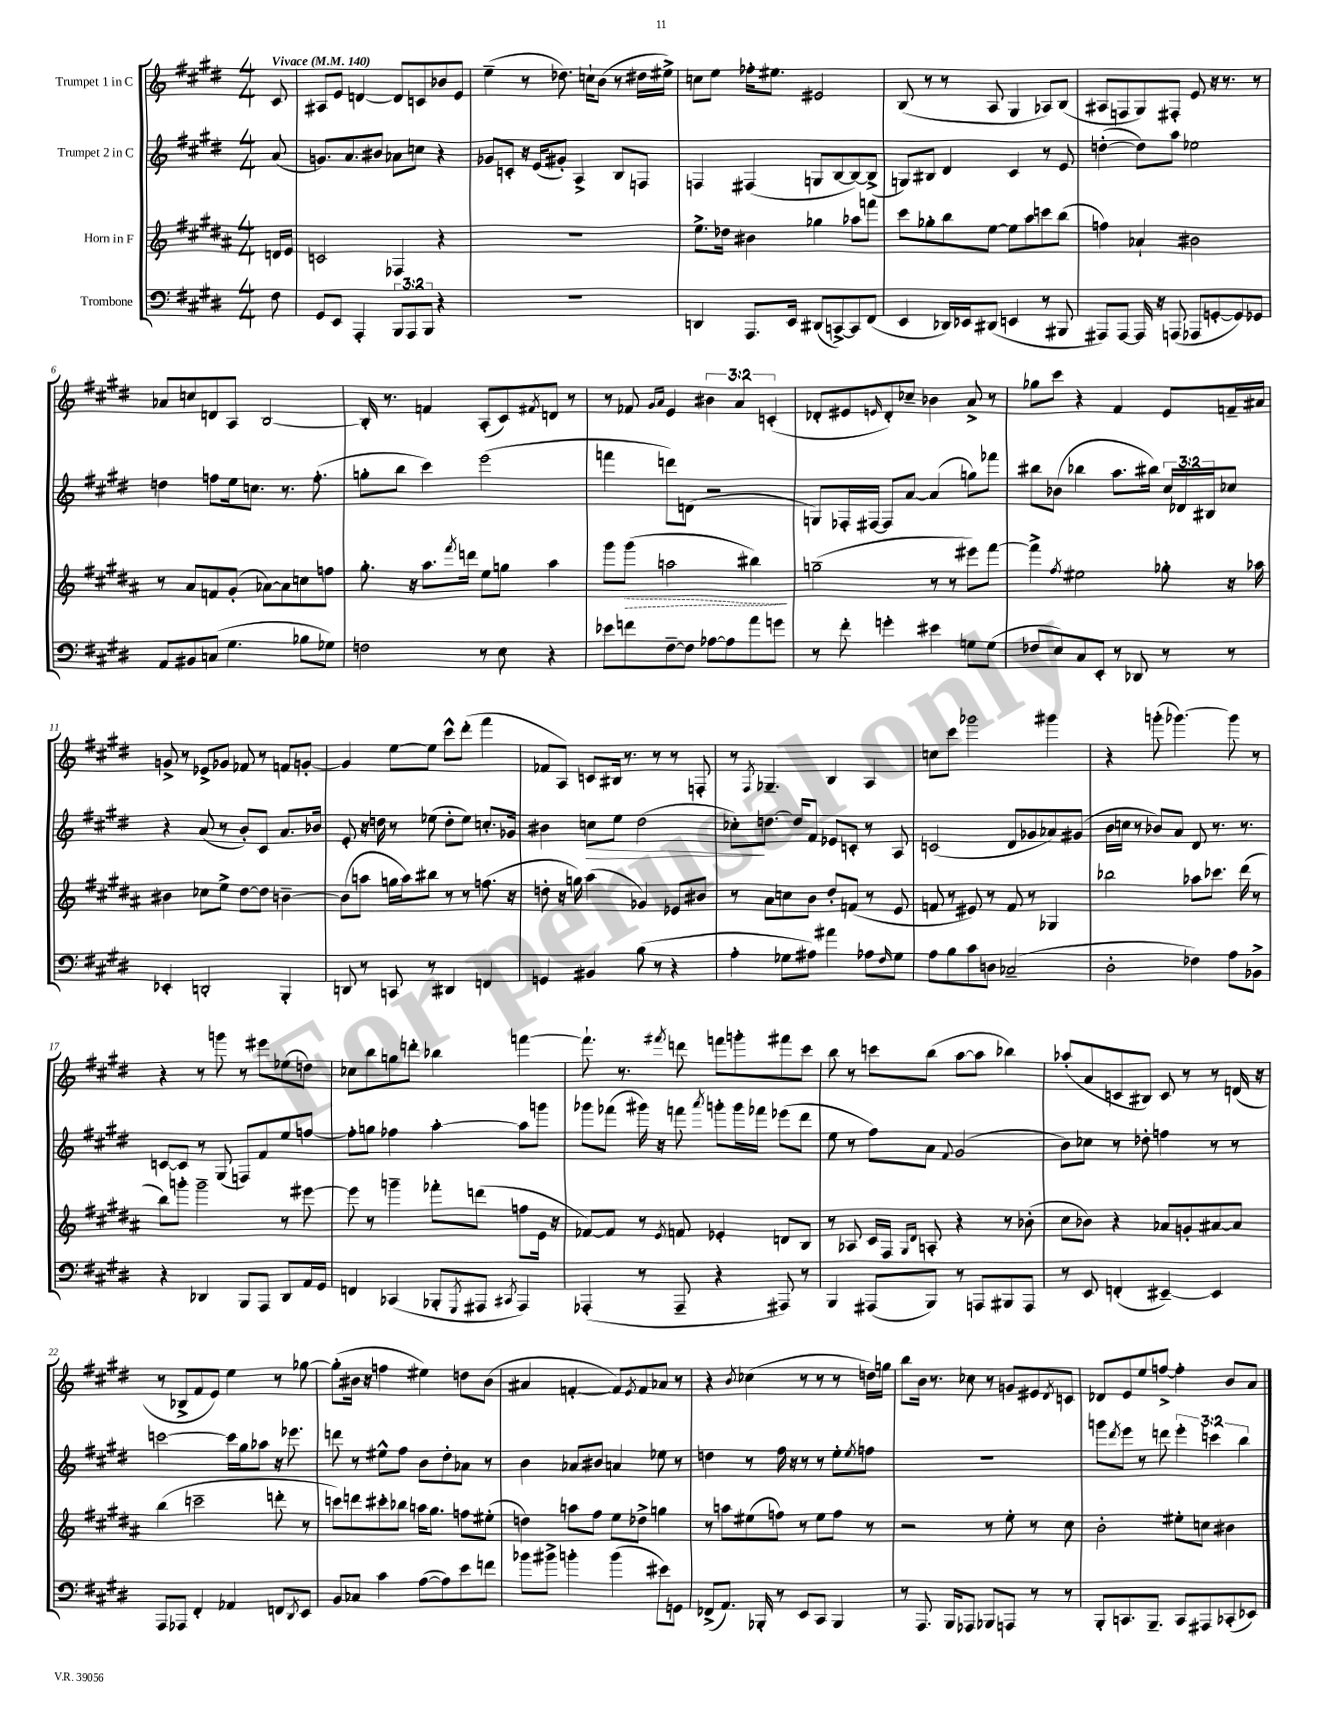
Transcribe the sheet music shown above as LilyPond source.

<<
\new StaffGroup <<
\new Staff = "s0" \with { instrumentName = "Trumpet 1 in C" } {
    \clef treble \key e \major \numericTimeSignature \time 4/4 \override Staff.TupletNumber.text = #tuplet-number::calc-fraction-text \partial 8 \tempo "Vivace" 4 = 140
    cis'8 |
    ais8 e'8 d'4~ d'8 c'8 bes'8 e'8 |
    e''4--( r8 des''8.) c''16-! b'8( r8 dis''16 eis''16->) |
    c''8 e''8 fes''16-. eis''8. eis'2 |
    b8( r8 r8 a8 gis4 aes8) b8( |
    ais8 f8 gis8) fis8-. e'8 r16 r8. r8 |
    aes'8 c''8 d'8 a8 b2~ |
    b16-. r8. f'4 a8-.( cis'8) \acciaccatura { fis'8 } d'8 r8 |
    r8 fes'8 \grace { gis'16 a'16 } e'4 \tuplet 3/2 { bis'4 a'4 c'4-.( } |
    des'8-. eis'8 \grace { e'16 } des'8-.) ces''8-- bes'4 a'8-> r8 |
    ges''8 cis'''8 r4 fis'4 e'8 f'16-- ais'16 |
    g'8-> r8 ees'8-> ges'8 fes'8 r8 f'8 g'8~-. |
    g'4 e''8~ e''8 cis'''8-^ dis'''8-.( fis'''4 |
    fes'8 a8) c'8 bis16 r8. r8 r8 f8-. |
    r8 \acciaccatura { fis8 } ges4.-- b4 a4 |
    c''8 cis'''8 ges'''2 gis'''4 |
    r4 g'''8-.( ges'''4.~) ges'''8 r8 |
    r4 r8 g'''8 r8 eis'''8 ees''8( d''8) |
    ces''8 b''8 g''8 d'''8-. bes''4 f'''4~ |
    f'''8.-! r8. \acciaccatura { fis'''8 } d'''8 f'''8 g'''8-. fis'''8 cis'''8 |
    b''8 r8 c'''8 b''8( a''8~ a''8 bes''4) |
    aes''8-.( a'8 c'8 bis8) c'8 r8 r8 d'16( r16 |
    r8 bes8-> fis'8 e'8) e''4 r8 ges''8~ |
    ges''8-.( bis'16 r16 f''4 eis''4) d''8 bis'8( |
    ais'4 f'4~-. f'8) \acciaccatura { e'8 } f'8 aes'8 r8 |
    r4 \acciaccatura { b'8 } ces''4( r8 r8 r8 d''16) g''16 |
    b''8 b'16 r8. ces''8 r8 g'8 eis'8 \acciaccatura { dis'8 } c'8 |
    des'8 e'8 e''8 f''8~-> f''4-. b'8 a'8 \bar "|." |
}
\new Staff = "s1" \with { instrumentName = "Trumpet 2 in C" } {
    \clef treble \key e \major \numericTimeSignature \time 4/4 \override Staff.TupletNumber.text = #tuplet-number::calc-fraction-text \partial 8
    a'8( |
    g'8.) a'8. bis'8 aes'8 c''8 r4 |
    ges'8 c'8-. r16 e'16( gis'8-.) a4-> b8 f8 |
    f4 fis4( g8 b8~ b8~) b8->( |
    g8) bis8 dis'4 cis'4 r8 e'8 |
    d''4~-.( d''8) a''8 ees''2 |
    d''4 f''8 e''16 c''8. r8. f''8.-.( |
    g''8-. b''8 cis'''4) e'''2( |
    f'''4 d'''8) d'8( r2 |
    g8) fes16-. fis16~ fis8 a'8~ a'4( g''8) fes'''8 |
    bis''8 bes'8( bes''4 a''8. bis''16) \tuplet 3/2 { cis''16 des'16 bis16 } ces''8 |
    r4 a'8( r8 b'8-.) cis'8 a'8. bes'16 |
    e'8-. r16 d''16 r8 ees''8( d''8-. ees''8) c''8.-. ges'16 |
    bis'4 c''8\> e''8 dis''2( |
    ces''8-.\!) d''8.~ d''16 fis'8 ees'8 c'8-. r8 a8 |
    c'2( dis'8 ges'8 aes'8) gis'8( |
    b'16 c''16 r8 bes'8) a'8 dis'8 r8. r8. |
    c'8~ c'8 r8 gis8( f8) fis'8 e''8 f''8~ |
    f''8-. g''8 fes''4 a''4~-. a''8 g'''8 |
    ges'''8 fes'''8( gis'''16) r16 f'''8 \acciaccatura { a'''8 } g'''8-. g'''16 fes'''16 ees'''8( dis'''8 |
    e''8 r8 fis''8) a'8 \appoggiatura { fis'8 } gis'2( |
    b'8) ces''8 r8 des''8-. f''4 r8 r8 |
    c'''2~ c'''16 gis''16 aes''8 r16 ees'''8. |
    d'''8 r8 eis''8-^ fis''8 b'8 dis''8-. aes'8 r8 |
    b'4 aes'8 bis'8 a'4 ees''8 r8 |
    d''4 r8 fis''16 r16 r8 r8 e''8-. \acciaccatura { e''8 } f''8 |
    R1 |
    g'''8 \acciaccatura { dis'''8 } e'''8 r8 d'''8 \tuplet 3/2 { e'''4-. c'''4 b''4 } \bar "|." |
}
\new Staff = "s2" \with { instrumentName = "Horn in F" } {
    \clef treble \key b \major \numericTimeSignature \time 4/4 \partial 8
    d'16 e'16 |
    c'2 fes4 r4 |
    R1 |
    e''8.-> des''16 bis'4 ges''4 aes''8 f'''8 |
    cis'''8 ges''8-. b''8 e''8~ e''8 ais''8 c'''8 b''8( |
    f''4) aes'4-! bis'2 |
    r8 ais'8 f'8 gis'8-.( aes'8~) aes'8 c''8 f''8 |
    gis''8.-. r16 ais''8. \acciaccatura { fis'''8 } d'''16 e''8 g''8 ais''4 |
    gis'''8 \once \override Hairpin.style = #'dashed-line gis'''8\>( a''2 bis''4\!) |
    g''2--( r8 r8 eis'''8) fis'''8~ |
    fis'''4-> \acciaccatura { fis''8 } eis''2 ges''8-. r16 aes''16 |
    bis'4 ces''8 e''8-> dis''8~ dis''8 b'4~-- |
    b'8( a''8 g''16 a''16) bis''8 r8 r8 f''8.( r16 |
    d''8-. r16 g''16) ais''4( ges'4) ees'8 bis'8 |
    r8 ais'8 c''8 b'8 dis''8-. f'8( r8 e'8 |
    f'8 r8 eis'8) r8 f'8 r8 ges4 |
    bes''2 aes''8 ces'''8. dis'''16( r8 |
    b''8) g'''8-. g'''2-- r8 eis'''8~ |
    eis'''8 r8 g'''4-- fes'''8-. d'''8( f''8 e'16 r16 |
    fes'8~) fes'8 r8 \acciaccatura { e'8 } f'8 ees'4-. d'8 b8 |
    r8 aes8 cis'16 fis16 \grace { gis16 dis'16 } a8-. r4 r8 bes'8-.( |
    cis''8 bes'8) r4 aes'8 g'8-. ais'8~ ais'8 |
    b''4( c'''2-- d'''8-. r8 |
    c'''8) d'''8 cis'''8-. bes''8 a''16 gis''8. f''8 eis''8-.( |
    d''4) a''8 fis''8 e''8 des''8-> g''4 |
    r8 a''8 eis''8( f''8) r8 eis''8 f''8 r8 |
    r2 r8 e''8-. r8 cis''8 |
    b'2-. eis''8-. c''8 bis'4 \bar "|." |
}
\new Staff = "s3" \with { instrumentName = "Trombone" } {
    \clef bass \key e \major \numericTimeSignature \time 4/4 \override Staff.TupletNumber.text = #tuplet-number::calc-fraction-text \partial 8
    fis8 |
    gis,8 e,8 a,,4-. \tuplet 3/2 { b,,8 a,,8 b,,8 } r4 |
    R1 |
    d,4 a,,8. e,16 dis,8( c,8~->) c,8 fis,8( |
    e,4 des,16) ees,16 dis,8( e,4 r8 bis,,8 |
    ais,,8) ais,,8~ ais,,16 r16 a,,8( aes,,8 g,8~-. g,8) ges,8 |
    a,8 bis,8 c8( gis4. bes8 ges8) |
    f2 r8 e8 r4 |
    ees'8 f'8 fis8~-- fis8 aes8~ aes8 a'8 g'8 |
    r8 fis'8-. g'4-. eis'4 g8 g8( |
    fes8 e8) cis8 e,8-. r8 des,8 r8 r8 |
    ees,4-. d,2-. b,,4-. |
    d,8 r8 c,8 r8 dis,4 f,4 |
    g,4 bis,4 b8( r8 r4 |
    a4-. ges8 ais8) ais'4 aes8 \grace { fis16 } ges8 |
    a8 b8 cis'8 d8 ces2--( |
    dis2-. fes4) a8 bes,8-> |
    r4 des,4 b,,8 a,,8 des,8 a,16 gis,16 |
    f,4 ces,4( bes,,8-. \acciaccatura { gis,,8 } ais,,8 \acciaccatura { cis,8 } ais,,4) |
    aes,,4-.( r8 aes,,8-- r4 ais,,8) r8 |
    b,,4 ais,,8( b,,8) r8 a,,8 bis,,8 a,,8 |
    r8 e,8 f,4-.( eis,4~--) eis,4 |
    a,,8 aes,,8 fis,4-. aes,4 f,8 \acciaccatura { dis,8 } e,8 |
    b,8 ces8 cis'4 a8~( a8) e'8 f'8 |
    bes'8 bis'8-> b'4-. b'4( eis'8) g,8 |
    fes,8->( a,8.) bes,,16-. r8 e,8 cis,8 bes,,4 |
    r8 a,,8. b,,16 aes,,8 bes,,8 a,,8 r8 r8 |
    b,,8-. c,8. b,,8.-- c,8 ais,,8 ces,8-.( ees,8) \bar "|." |
}
>>
>>
